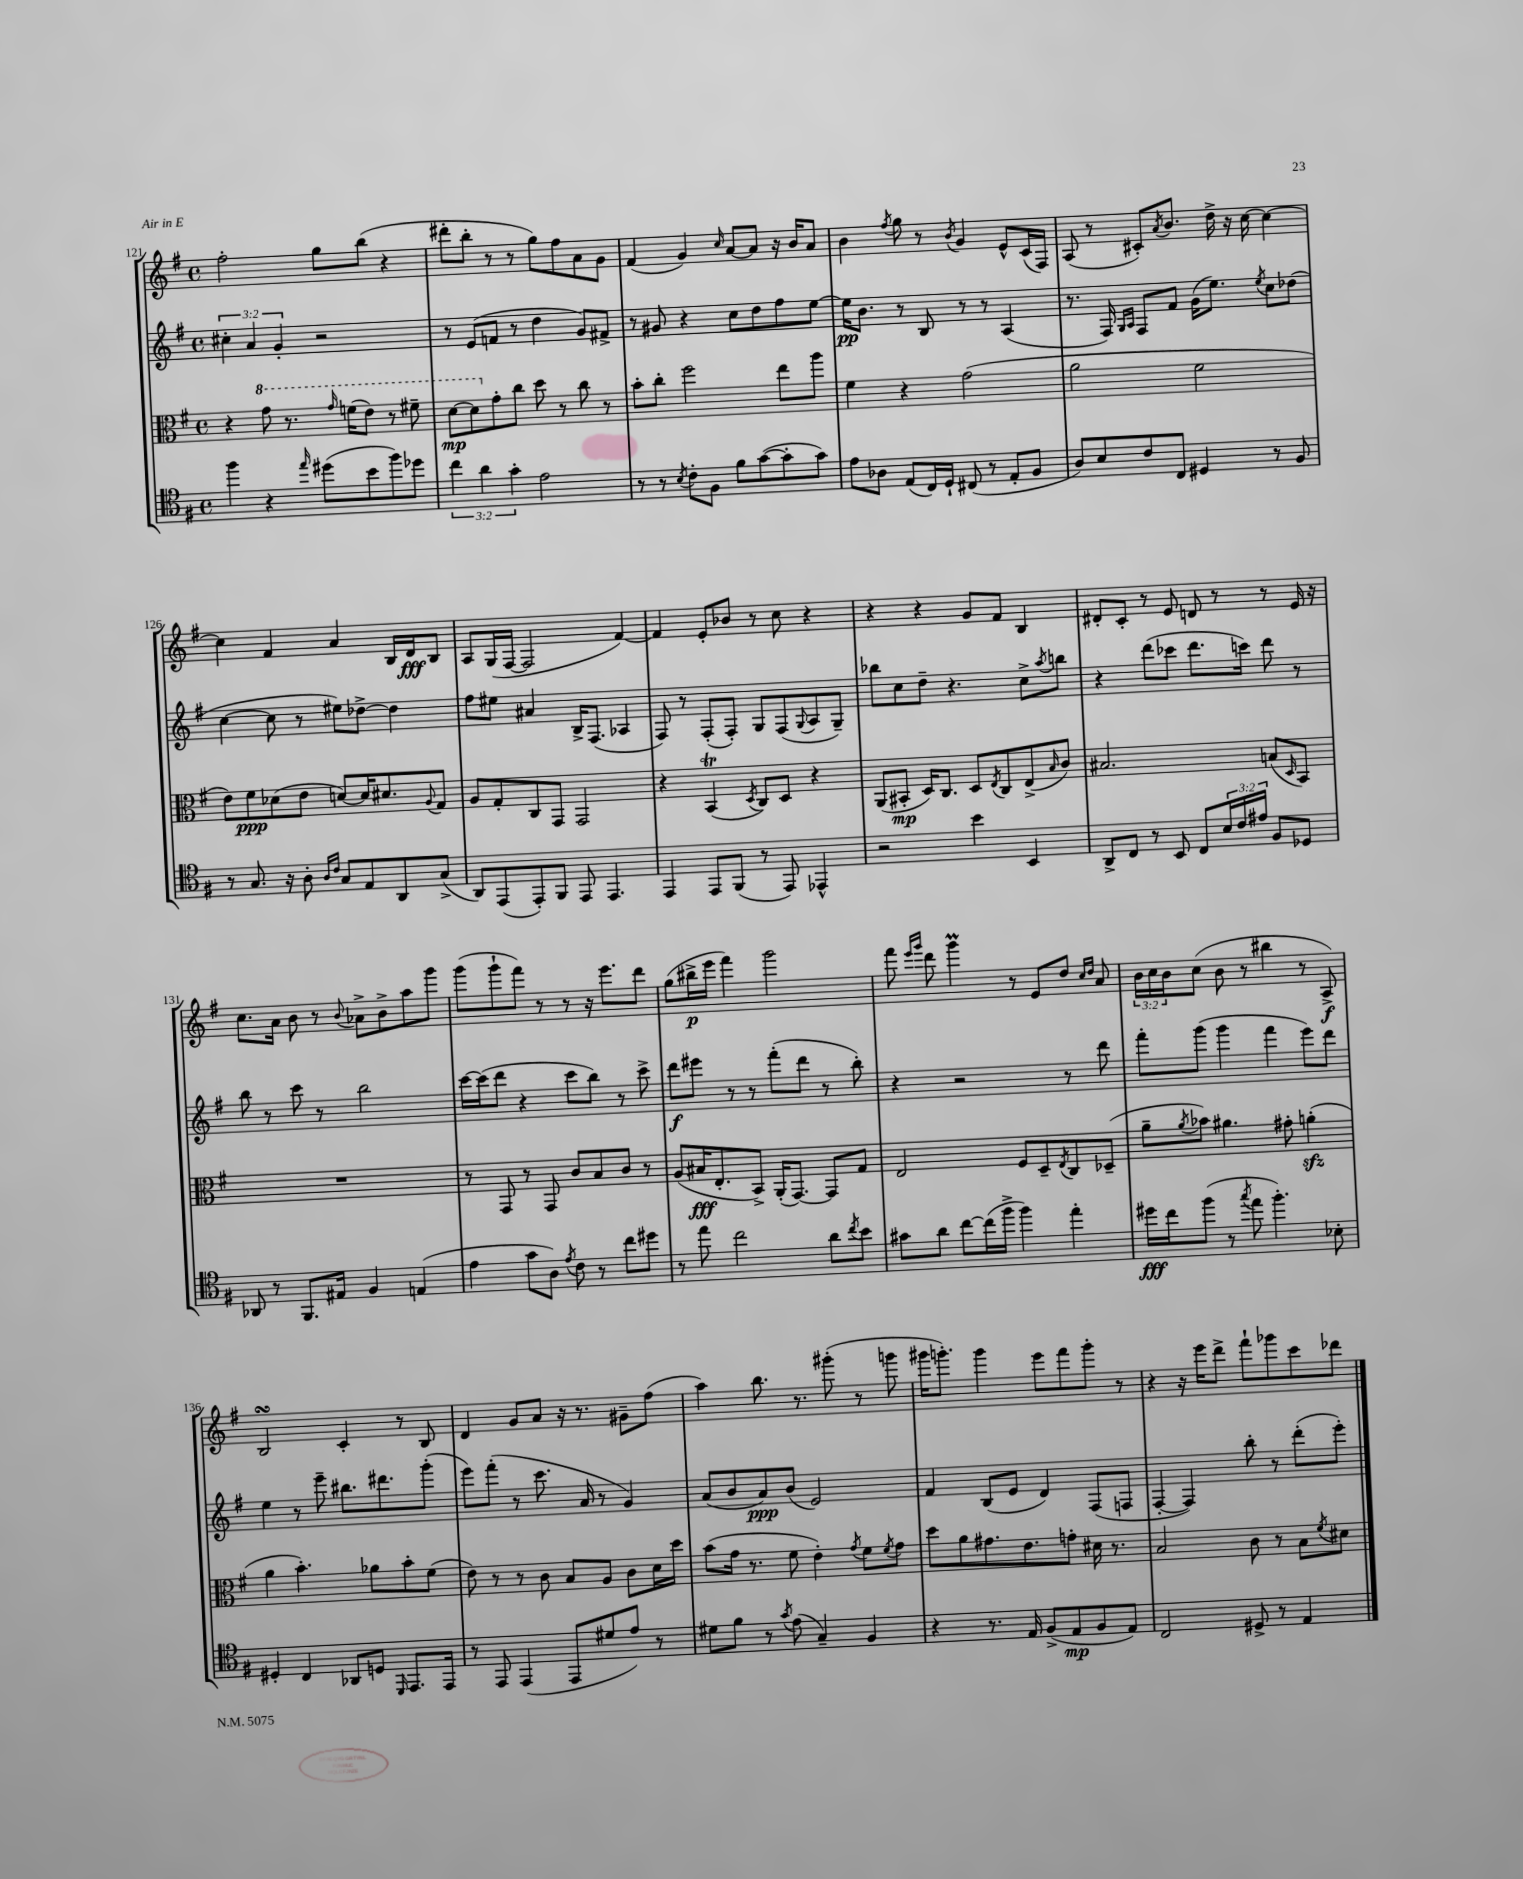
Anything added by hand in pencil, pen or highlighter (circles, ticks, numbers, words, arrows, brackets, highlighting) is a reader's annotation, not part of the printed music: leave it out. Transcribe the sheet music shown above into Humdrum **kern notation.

**kern	**dynam	**kern	**dynam	**kern	**dynam	**kern	**dynam
*part4	*part4	*part3	*part3	*part2	*part2	*part1	*part1
*staff4	*staff4	*staff3	*staff3	*staff2	*staff2	*staff1	*staff1
*clefC4	*	*clefC3	*	*clefG2	*	*clefG2	*
*k[f#]	*	*k[f#]	*	*k[f#]	*	*k[f#]	*
*M4/4	*	*M4/4	*	*M4/4	*	*M4/4	*
*met(c)	*	*met(c)	*	*met(c)	*	*met(c)	*
=121	=121	=121	=121	=121	=121	=121	=121
4ff#\	.	4r	.	6cc#X'\	.	2ff#'\	.
.	.	.	.	6a/	.	.	.
*	*	*8va	*	*	*	*	*
4r	.	8gg\	.	.	.	.	.
.	.	.	.	6g'/	.	.	.
.	.	8.r	.	.	.	.	.
16qqee/	.	.	.	.	.	.	.
(8dd#X\L	.	.	.	2r	.	8gg\L	.
.	.	16qqgg/	.	.	.	.	.
.	.	(16ffn\KL	.	.	.	.	.
8b\	.	8ee\J)	.	.	.	(8bb\J	.
8ff#\)	.	8r	.	.	.	4r	.
8dd-X\J	.	8ff#X~\	.	.	.	.	.
=122	=122	=122	=122	=122	=122	=122	=122
6cc\	.	[8dd\L	mp	8r	.	8ddd#X'\L	.
.	.	8dd\]	.	(8e/L	.	8bb'\J	.
6a\	.	.	.	.	.	.	.
*	*	*X8va	*	*	*	*	*
.	.	8g'\	.	8fn/J	.	8r	.
6g'\	.	.	.	.	.	.	.
.	.	8cc\J	.	8r	.	8r	.
2e\	.	8dd\	.	4dd\	.	8gg\L)	.
.	.	8r	.	.	.	8ff#\	.
.	.	8cc\	.	8g/L)	.	8a\	.
.	.	8r	.	8f#X^/J	.	8g\J	.
=123	=123	=123	=123	=123	=123	=123	=123
8r	.	8b'\L	.	8r	.	(4f#/	.
8r	.	8cc'\J	.	8g#X/	.	.	.
8qB/	.	.	.	.	.	.	.
8c'\L	.	2ff#\	.	4r	.	4g/)	.
8F#\J	.	.	.	.	.	.	.
.	.	.	.	.	.	16qqcc/	.
8f#\L	.	.	.	8cc\L	.	[8a/L	.
([8g\	.	.	.	8dd\	.	8a/J]	.
8g'\]	.	8ee\L	.	8ff#\	.	16r	.
.	.	.	.	.	.	16b/KL	.
8g\J)	.	8aa\J	.	[8ee\J	.	8a/J	.
=124	=124	=124	=124	=124	=124	=124	=124
8e\L	.	4f#\	.	16ee\KL]	pp	4b\	.
.	.	.	.	8.b\J	.	.	.
8A-X\J	.	.	.	.	.	.	.
.	.	.	.	.	.	8qff#/	.
(8E/L	.	4r	.	8r	.	8gg\	.
16C/L)	.	.	.	8B/	.	8r	.
16D`/JJ	.	.	.	.	.	.	.
.	.	.	.	.	.	8qb/	.
(8C#X/	.	(2g\	.	8r	.	4g/	.
8r	.	.	.	8r	.	.	.
8E'/L	.	.	.	(4A/	.	8e^^/L	.
8F#/J	.	.	.	.	.	(16c/L	.
.	.	.	.	.	.	16F#/JJ)	.
=125	=125	=125	=125	=125	=125	=125	=125
8A/L)	.	2a\	.	8.r	.	(8A/	.
8B/	.	.	.	.	.	8r	.
.	.	.	.	16F#/)	.	.	.
.	.	.	.	16qqG/LL	.	.	.
.	.	.	.	16qqA/JJ	.	.	.
8c/	.	.	.	8F#/L	.	8c#X'/L)	.
.	.	.	.	.	.	8qa/	.
8C/J	.	.	.	8f#/J	.	8.b/J	.
4D#X/	.	2f#\	.	(16g\KL	.	.	.
.	.	.	.	8.ee\J)	.	16dd^\	.
.	.	.	.	.	.	16r	.
.	.	.	.	.	.	[16cc\	.
.	.	.	.	8qee/	.	.	.
8r	.	.	.	8cc\L	.	4cc\_	.
8F#/	.	.	.	(8dd-X\J	.	.	.
!!LO:LB:g=z
=126	=126	=126	=126	=126	=126	=126	=126
8r	.	8e\L)	.	[4cc\	.	4cc\]	.
8.G/	.	8f#\	ppp	.	.	.	.
.	.	(8d-X\	.	8cc\]	.	4f#/	.
16r	.	.	.	.	.	.	.
8A'\	.	8e\J	.	8r	.	.	.
16qqA/LL	.	.	.	.	.	.	.
16qqc/JJ	.	.	.	.	.	.	.
8G/L	.	[8dn/L)	.	8ee#X\L)	.	4a/	.
8E/	.	16d/K]	.	[8dd-X^\J	.	.	.
.	.	8.d#X/	.	.	.	.	.
8AA/	.	.	.	4dd-\]	.	16B/LL	.
.	.	.	.	.	.	16d/J	fff
.	.	8qqA/	.	.	.	.	.
(8G^/J	.	8G/J	.	.	.	8B/J	.
=127	=127	=127	=127	=127	=127	=127	=127
8AA/L)	.	8A/L	.	8ff#\L	.	8A/L	.
(8EE/	.	8G'/	.	8ee#X\J	.	(16G/L	.
.	.	.	.	.	.	[16F#/JJ	.
8EE'/)	.	8C/	.	4a#X/	.	2F#/]	.
8FF#/J	.	8GG/J	.	.	.	.	.
8EE/	.	2GG/	.	16B^/KL	.	.	.
.	.	.	.	(8.F#/J	.	.	.
4.EE/	.	.	.	.	.	.	.
.	.	.	.	4A-X/	.	[4f#/)	.
=128	=128	=128	=128	=128	=128	=128	=128
4EE/	.	4r	.	8F#/)	.	4f#/]	.
.	.	.	.	8r	.	.	.
8EE/L	.	(4BBt/	.	(8F#'/L	.	8e'/L	.
(8FF#/J	.	.	.	8F#'/J)	.	8b-X/J	.
.	.	8qD/	.	.	.	.	.
8r	.	8C/L)	.	8G/L	.	8r	.
8EE/)	.	8D/J	.	(8F#/	.	8cc\	.
.	.	.	.	8qqG/	.	.	.
4EE-X^^/	.	4r	.	8A/	.	4r	.
.	.	.	.	8G~/J)	.	.	.
=129	=129	=129	=129	=129	=129	=129	=129
2r	.	(8AA/L	.	8bb-X\L	.	4r	.
.	.	8BB#X'/J	mp	8cc\	.	.	.
.	.	16D/KL)	.	8dd~\J	.	4r	.
.	.	8.C/J	.	.	.	.	.
.	.	.	.	4.r	.	.	.
4b\	.	8D/L	.	.	.	8g/L	.
.	.	8qE/	.	.	.	.	.
.	.	8C/	.	.	.	8f#/J	.
4BB/	.	(8E^/	.	8cc^\L	.	4B/	.
.	.	16qqB/	.	8qaa/	.	.	.
.	.	8c/J)	.	8bbn\J	.	.	.
=130	=130	=130	=130	=130	=130	=130	=130
8AA^/L	.	2.B#X/	.	4r	.	8d#X'/L	.
8C/J	.	.	.	.	.	8c'/J	.
8r	.	.	.	(8ddd\L	.	8r	.
8BB/	.	.	.	8ccc-X\J	.	8e/	.
8C/L	.	.	.	8.ddd\L	.	8dn/	.
24B/L	.	.	.	.	.	8r	.
24c/	.	.	.	.	.	.	.
.	.	.	.	16cccn\Jk)	.	.	.
24e#X/JJ	.	.	.	.	.	.	.
8F#/L	.	(8Bn/L	.	8ddd\	.	8r	.
.	.	16qqD/	.	.	.	.	.
8D-X/J	.	8BB/J)	.	8r	.	16e/	.
.	.	.	.	.	.	16r	.
!!LO:LB:g=z
=131	=131	=131	=131	=131	=131	=131	=131
8AA-X/	.	1r	.	8bb\	.	8.cc\L	.
8r	.	.	.	8r	.	.	.
.	.	.	.	.	.	16a\Jk	.
8.FF#/L	.	.	.	8ccc\	.	8b\	.
.	.	.	.	8r	.	8r	.
16E#X/Jk	.	.	.	.	.	.	.
.	.	.	.	.	.	8qqb/	.
4F#/	.	.	.	2bb\	.	8a-X^\L	.
.	.	.	.	.	.	8b^\	.
(4En/	.	.	.	.	.	8aa\	.
.	.	.	.	.	.	8ggg\J	.
=132	=132	=132	=132	=132	=132	=132	=132
4e\	.	8r	.	[16ccc\LL	.	(8ggg\L	.
.	.	.	.	(16ccc\J]	.	.	.
.	.	8GG/	.	8ddd\J	.	8ggg`\	.
8g\L	.	8r	.	4r	.	8fff#\J)	.
8A\J)	.	8GG/	.	.	.	8r	.
8qe/	.	.	.	.	.	.	.
8c\	.	8c/L	.	8ccc\L	.	8r	.
8r	.	8B/	.	8bb\J)	.	16r	.
.	.	.	.	.	.	8.eee\L	.
8cc\L	.	8c/J	.	8r	.	.	.
8dd#X\J	.	8r	.	8ccc^\	.	8ddd\J	.
=133	=133	=133	=133	=133	=133	=133	=133
8r	.	(8A/L	.	8ddd\L	f	(8gg\L	.
8ee\	.	16B#X/K	fff	8eee#X\J	.	16bb#X^\L	p
.	.	8.E'/	.	.	.	16eee\JJ	.
2cc\	.	.	.	8r	.	4fff#\)	.
.	.	8BB^/J)	.	8r	.	.	.
.	.	(16AA'/KL	.	(8fff#'\L	.	2ggg\	.
.	.	[8.GG/J)	.	.	.	.	.
.	.	.	.	8ddd\J	.	.	.
8a\L	.	8GG/L]	.	8r	.	.	.
8qcc/	.	.	.	.	.	.	.
8b\J	.	8G/J	.	8bb'\)	.	.	.
=134	=134	=134	=134	=134	=134	=134	=134
8g#X\L	.	2E/	.	4r	.	8fff#\	.
.	.	.	.	.	.	16qqeee/LL	.
.	.	.	.	.	.	16qqggg/JJ	.
8a\J	.	.	.	.	.	8ddd\	.
[8cc\L	.	.	.	2r	.	4gggM\	.
(16cc\L]	.	.	.	.	.	.	.
16ff#^\JJ	.	.	.	.	.	.	.
4ff#\)	.	8F#/L	.	.	.	8r	.
.	.	8D~/	.	.	.	8e/L	.
.	.	8qE/	.	.	.	.	.
4ee'\	.	8C/	.	8r	.	8dd/J	.
.	.	.	.	.	.	16qqcc/LL	.
.	.	.	.	.	.	16qqdd/JJ	.
.	.	(8D-X~/J	.	8ddd\	.	8a/	.
=135	=135	=135	=135	=135	=135	=135	=135
16dd#X\LL	fff	8a~\L	.	8fff#'\L	.	24b\LL	.
.	.	.	.	.	.	24cc\	.
16cc\J	.	.	.	.	.	.	.
.	.	.	.	.	.	24b\J	.
.	.	8qa/	.	.	.	.	.
(8ff#\J	.	8b-X\J)	.	(8ggg\J	.	(8cc\J	.
8r	.	4.a#X\	.	4ggg\	.	8b\	.
8qgg/	.	.	.	.	.	.	.
8ee\	.	.	.	.	.	8r	.
4.ff#'\)	.	.	.	4fff#\	.	4bb#X\	.
.	.	8g#X'\	.	.	.	.	.
.	.	(4anzz'\	.	8eee\L)	.	8r	.
8B-X'\	.	.	.	8ddd\J	.	8A^/)	f
!!LO:LB:g=z
=136	=136	=136	=136	=136	=136	=136	=136
4D#X'/	.	4a\	.	4ee\	.	2BsSsS/	.
4C/	.	4.b'\)	.	8r	.	.	.
.	.	.	.	8eee~\	.	.	.
8AA-X/L	.	.	.	8.bb#X\L	.	4c'/	.
8Dn/J	.	8a-X\L	.	.	.	.	.
.	.	.	.	8.ddd#X\	.	.	.
16qqDD/	.	.	.	.	.	.	.
8.EE/L	.	8b'\	.	.	.	8r	.
.	.	(8f#\J	.	(8ggg'\J	.	8B/	.
16EE/Jk	.	.	.	.	.	.	.
=137	=137	=137	=137	=137	=137	=137	=137
8r	.	8e\)	.	8eee\L)	.	4d/	.
8EE/	.	8r	.	(8fff#'\J	.	.	.
(4EE/	.	8r	.	8r	.	8g/L	.
.	.	8c\	.	8.ccc\	.	8a/J	.
8EE/L	.	8B/L	.	.	.	16r	.
.	.	.	.	16a/	.	8.r	.
8d#X/	.	8A/J	.	8r	.	.	.
8e/J)	.	8c\L	.	4g/)	.	8g#X~\L	.
8r	.	16d\L	.	.	.	(8ff#\J	.
.	.	16dd\JJ	.	.	.	.	.
=138	=138	=138	=138	=138	=138	=138	=138
8d#X\L	.	(8b\L	.	(8a/L	.	4aa\)	.
8f#\J	.	16g\Jk	.	8b/	.	.	.
.	.	8.r	.	.	.	.	.
8r	.	.	.	8a/)	ppp	8.bb\	.
8qg/	.	.	.	.	.	.	.
(8e\	.	8f#\	.	(8b/J	.	.	.
.	.	.	.	.	.	8.r	.
4G~/)	.	4e'\)	.	2e/)	.	.	.
.	.	.	.	.	.	(8ggg#X'\	.
.	.	8qg/	.	.	.	.	.
4F#/	.	8f#\L	.	.	.	8r	.
.	.	8qf#/	.	.	.	.	.
.	.	8g\J	.	.	.	8gggn\	.
=139	=139	=139	=139	=139	=139	=139	=139
4r	.	8dd\L	.	4f#/	.	16ggg#X\KL	.
.	.	.	.	.	.	8.gggn'\J)	.
.	.	8a\	.	.	.	.	.
8.r	.	8.g#X\	.	(8B/L	.	4ggg\	.
.	.	.	.	8e/J	.	.	.
16E/	.	8.e\	.	.	.	.	.
(8F#^/L	.	.	.	4d/)	.	8eee\L	.
8E/	mp	8gn'\J	.	.	.	8fff#\	.
8F#/	.	16d#X\	.	(8F#/L	.	8ggg'\J	.
.	.	8.r	.	.	.	.	.
8E/J)	.	.	.	8Fn/J	.	8r	.
=140	=140	=140	=140	=140	=140	=140	=140
2C/	.	2B/	.	[4F#'/	.	4r	.
.	.	.	.	4F#/])	.	16r	.
.	.	.	.	.	.	16eee\KL	.
.	.	.	.	.	.	8ddd^\J	.
8D#X^/	.	8c\	.	8bb'\	.	8fff#`\L	.
8r	.	8r	.	8r	.	8ggg-X\	.
4E/	.	8B\L	.	(8ddd'\L	.	8ccc\	.
.	.	8qf#/	.	.	.	.	.
.	.	8d#X\J	.	8eee'\J)	.	8ddd-X\J	.
==	==	==	==	==	==	==	==
*-	*-	*-	*-	*-	*-	*-	*-
